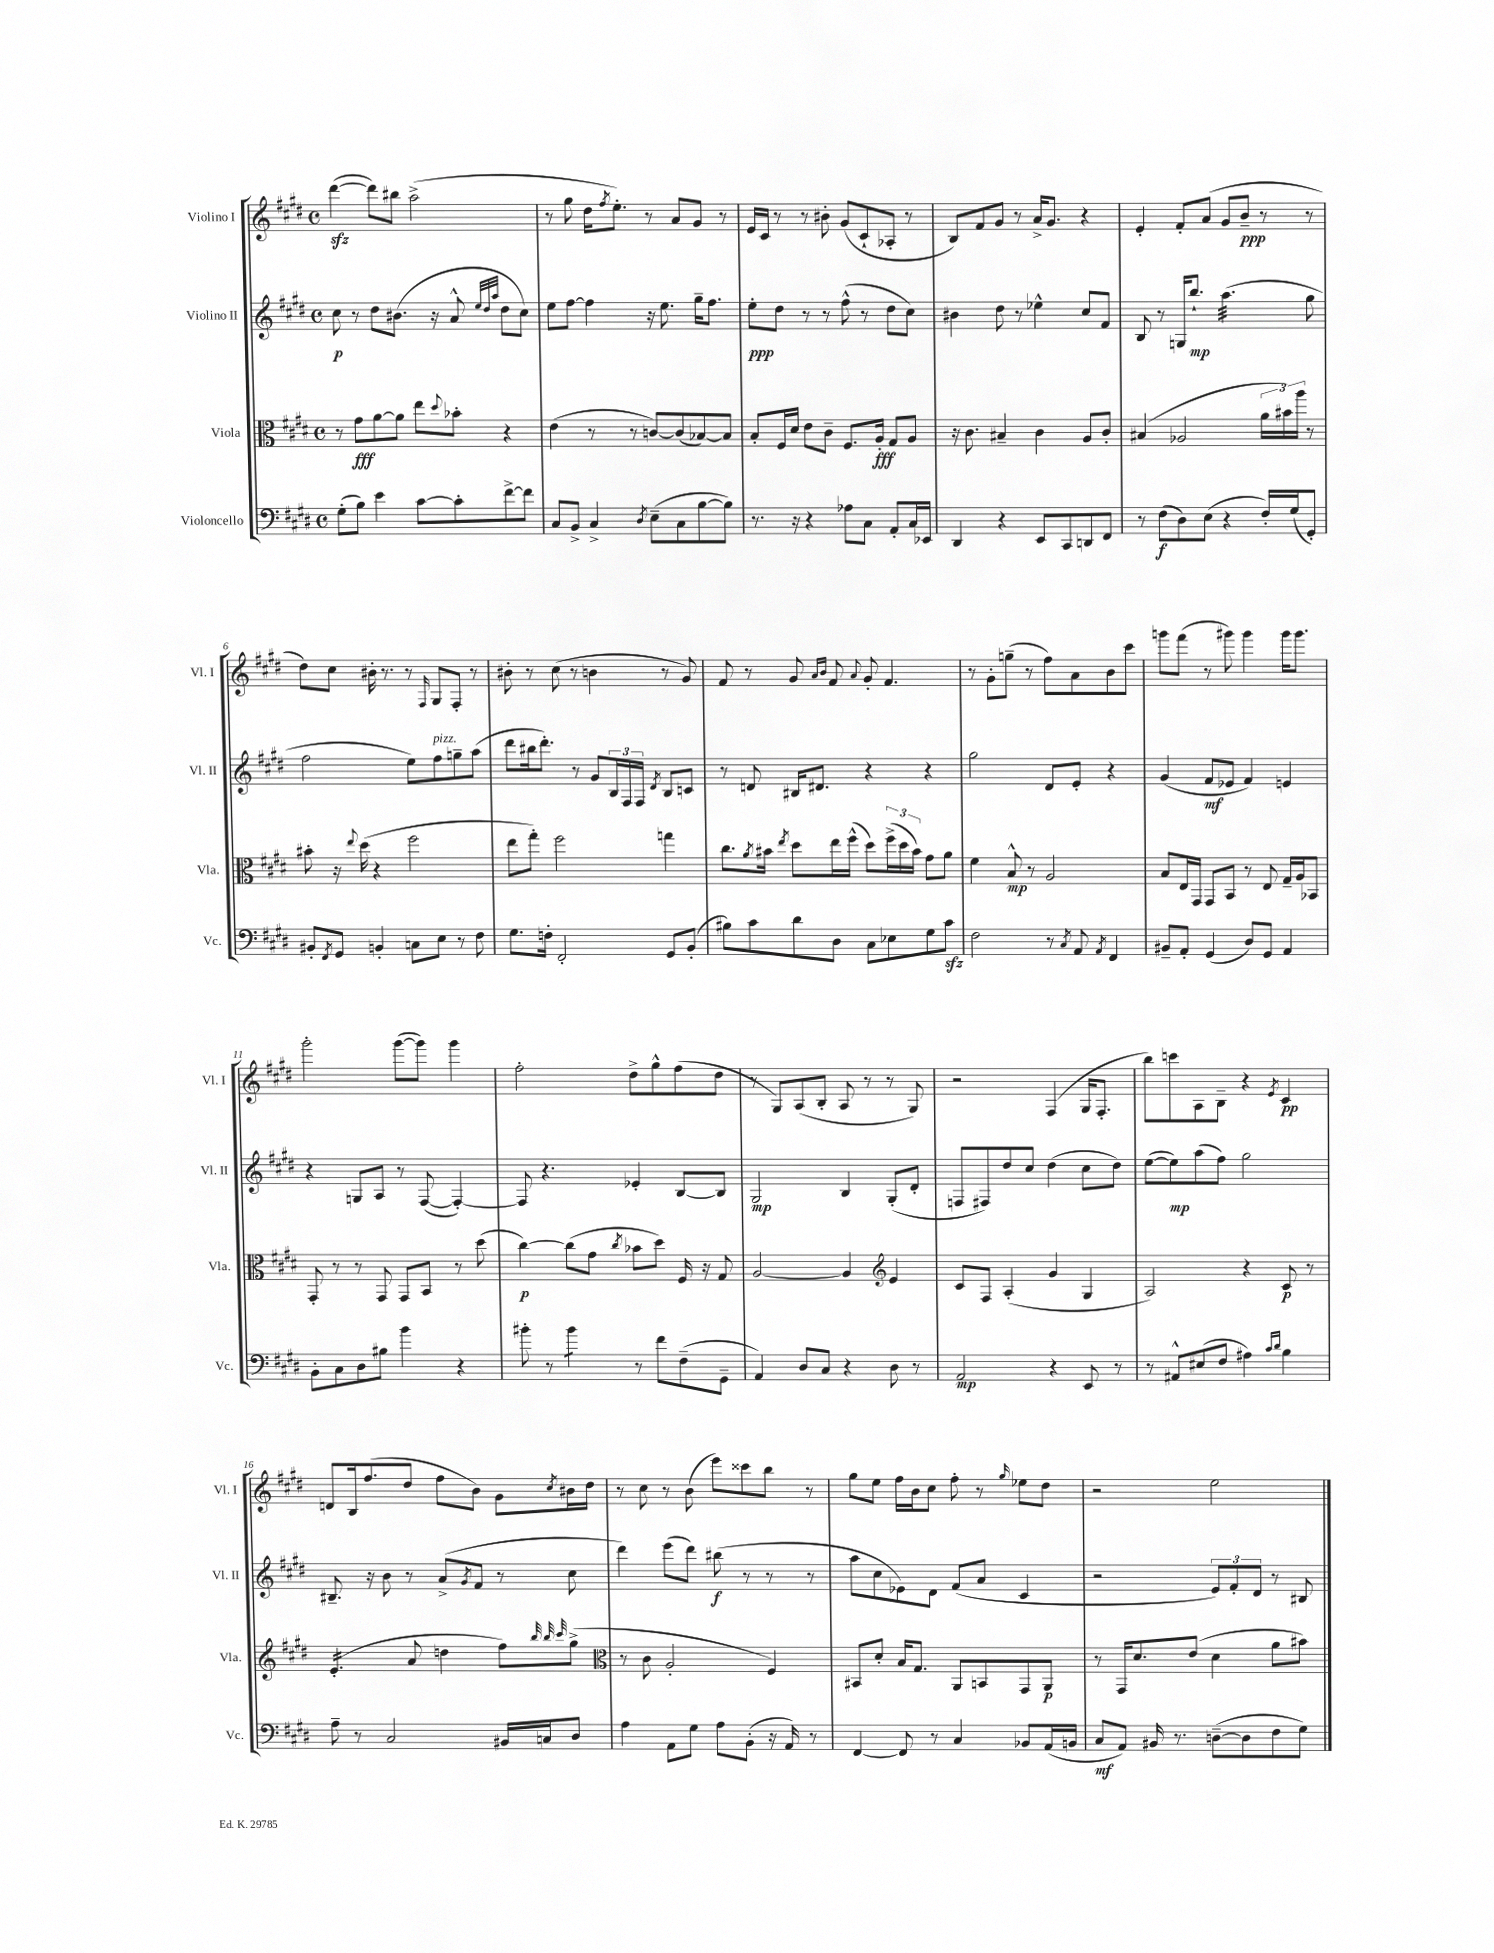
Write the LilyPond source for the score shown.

<<
\new StaffGroup <<
\new Staff = "s0" \with { instrumentName = "Violino I" shortInstrumentName = "Vl. I" } {
    \clef treble \key e \major \defaultTimeSignature \time 4/4
    dis'''4~\sfz( dis'''8) bis''8 a''2->( |
    r8 gis''8 dis''16 \acciaccatura { fis''8 } e''8.-.) r8 a'8 gis'8 r8 |
    e'16 cis'16 r8 r8 bis'8-. gis'8( cis'8-! aes8-. r8 |
    b8) fis'8 gis'8 r8 a'16-> gis'8. r4 |
    e'4-. fis'8-. a'8( gis'8 b'8--\ppp r8 r8 |
    dis''8) cis''8 bis'16-. r8. r8 \grace { fis16 } gis8 fis8-. r8 |
    bis'8-. r8 cis''8( r8 b'4 r8 gis'8) |
    fis'8 r8 gis'8 \grace { a'16 b'16 } fis'8 \appoggiatura { a'8 } gis'8-. fis'4. |
    r8 gis'8-. g''8--( r8 fis''8) a'8 b'8 cis'''8 |
    g'''8 fis'''8( r8 gis'''8) gis'''4 gis'''16 gis'''8. |
    gis'''2-. gis'''8~( gis'''8) gis'''4 |
    fis''2-. dis''8-> gis''8-^ fis''8( dis''8 |
    r8 gis8) a8( b8-. a8 r8 r8 gis8) |
    r2 fis4( gis16 fis8.-. |
    b''8) c'''8 a8 b8-- r4 \acciaccatura { e'8 } cis'4\pp |
    d'8 b16 fis''8.( dis''8 fis''8 b'8) gis'8 \acciaccatura { cis''8 } bis'16 dis''16 |
    r8 cis''8 r8 b'8( e'''8) cisis'''8 b''8 r8 |
    gis''8 e''8 fis''16 b'16 cis''8 fis''8-. r8 \grace { gis''16 } ees''8 dis''8 |
    r2 e''2 \bar "|." |
}
\new Staff = "s1" \with { instrumentName = "Violino II" shortInstrumentName = "Vl. II" } {
    \clef treble \key e \major \defaultTimeSignature \time 4/4
    cis''8\p r8 dis''8 bis'8.( r16 a'8-^ \grace { e''32 dis''32 a''32 } dis''8 cis''8) |
    e''8 fis''8~ fis''4 r16 e''8. gis''16-- fis''8. |
    e''8-.\ppp dis''8 r8 r8 fis''8-^( r8 dis''8 cis''8) |
    bis'4 dis''8 r8 ees''4-^ cis''8 fis'8 |
    b8 r8 g16 b''8.-!\mp a''4.:32( gis''8 |
    fis''2 e''8) fis''8^\markup { \italic "pizz." } g''8-- a''8( |
    dis'''8 bis''16 dis'''8.-.) r8 gis'8 \tuplet 3/2 { b16 fis16 fis16 } \acciaccatura { dis'8 } b8 c'8 |
    r8 d'8 bis16 dis'8. r4 r4 |
    gis''2 dis'8 e'8-. r4 |
    gis'4( fis'8\mf ees'8 fis'4) e'4 |
    r4 g8 a8 r8 fis8~( fis4~-.) |
    fis8 r4. ees'4-. b8~ b8 |
    gis2\mp b4 gis8-.( dis'8-. |
    f8 fis8) dis''8 cis''8 dis''4( cis''8 dis''8) |
    e''8~( e''8\mp) a''8( fis''8) gis''2 |
    bis8.-- r16 b'8 r8 a'8->( \acciaccatura { gis'8 } fis'8 r8 cis''8 |
    dis'''4) e'''8( dis'''8) bis''8\f( r8 r8 r8 |
    a''8 cis''8 ees'8) dis'8 fis'8( a'8 cis'4 |
    r2 \tuplet 3/2 { e'8) fis'8-. dis'8 } r8 bis8 \bar "|." |
}
\new Staff = "s2" \with { instrumentName = "Viola" shortInstrumentName = "Vla." } {
    \clef alto \key e \major \defaultTimeSignature \time 4/4
    r8 gis'8\fff a'8~ a'8 e''8 \appoggiatura { dis''8 } bes'8-. r4 |
    e'4( r8 r8 c'8~) c'8( bes8~) bes8 |
    b8-. fis16 dis'16 e'8 cis'8-- fis8. a16-.\fff gis8 a8 |
    r16 cis'8. bis4-- cis'4 a8 cis'8-. |
    bis4( aes2 \tuplet 3/2 { a'16 bis'16) a''16 } r8 |
    bis'8-. r16 \appoggiatura { e''8 } dis''16( r4 fis''2 |
    e''8 gis''8-.) fis''2 g''4 |
    cis''8. \acciaccatura { a'8 } bis'16 \acciaccatura { e''8 } dis''8 e''16 fis''16-^( dis''8) \tuplet 3/2 { fis''16->( dis''16 bis'16) } gis'8 a'8 |
    fis'4 b8-^\mp r8 a2 |
    b8 e16 gis,16 gis,8 b,8 r8 e8 gis16-- a16 bes,8 |
    gis,8-. r8 r8 gis,8 gis,8 b,8 r8 dis''8( |
    cis''4~\p) cis''8( gis'8 \acciaccatura { cis''8 } bes'8 dis''8) fis16 r16 gis8 |
    a2~ a4 \clef treble e'4 |
    cis'8 fis8 a4-.( gis'4 gis4 |
    a2) r4 cis'8\p r8 |
    e'4.:16-.( a'8 d''4 fis''8) \grace { b''32 b''32 cis'''32 } gis''8->( |
    \clef alto r8 cis'8 a2-. fis4) |
    bis,8 dis'8-. b16 gis8. a,8 b,8 gis,8 a,8\p |
    r8 gis,16 dis'8. e'8( dis'4 a'8 bis'8) \bar "|." |
}
\new Staff = "s3" \with { instrumentName = "Violoncello" shortInstrumentName = "Vc." } {
    \clef bass \key e \major \defaultTimeSignature \time 4/4
    gis8-.( b8) e'4 cis'8~ cis'8-. fis'8~-> fis'8 |
    cis8 b,8-> cis4-> \acciaccatura { dis8 } e8--( cis8 b8~ b8) |
    r8. r16 r4 aes8 cis8 a,8-. cis16 ees,16 |
    dis,4 r4 e,8 cis,8 d,8 fis,8 |
    r8 fis8\f( dis8) e8( r4 fis16-.) gis16( gis,8-.) |
    bis,8-. \acciaccatura { fis,8 } gis,8 b,4-. c8 e8 r8 fis8 |
    gis8. f16-. fis,2-. gis,8 b,8-.( |
    bis8) cis'8 dis'8 dis8 cis8 ees8 gis8 cis'8\sfz |
    fis2 r8 \acciaccatura { cis8 } a,8 \acciaccatura { a,8 } fis,4 |
    bis,8-- a,8-. gis,4( dis8) gis,8 a,4 |
    b,8-. cis8 dis8 bis8 b'4 r4 |
    bis'8-. r8 bis'4:8 r8 fis'8 fis8--( gis,8-- |
    a,4) dis8 cis8 r4 dis8 r8 |
    a,2\mp r4 e,8 r8 |
    r8 ais,8-^ eis8( fis8 ais4) \grace { cis'16 dis'16 } b4 |
    a8-- r8 cis2 bis,16 c16 dis8 |
    a4 a,8 gis8 a8 b,8-.( r16 a,16) r8 |
    fis,4~ fis,8 r8 cis4 bes,8 a,16( b,16 |
    cis8\mf a,8) bis,16 r8. d8~--( d8 fis8 gis8) \bar "|." |
}
>>
>>
